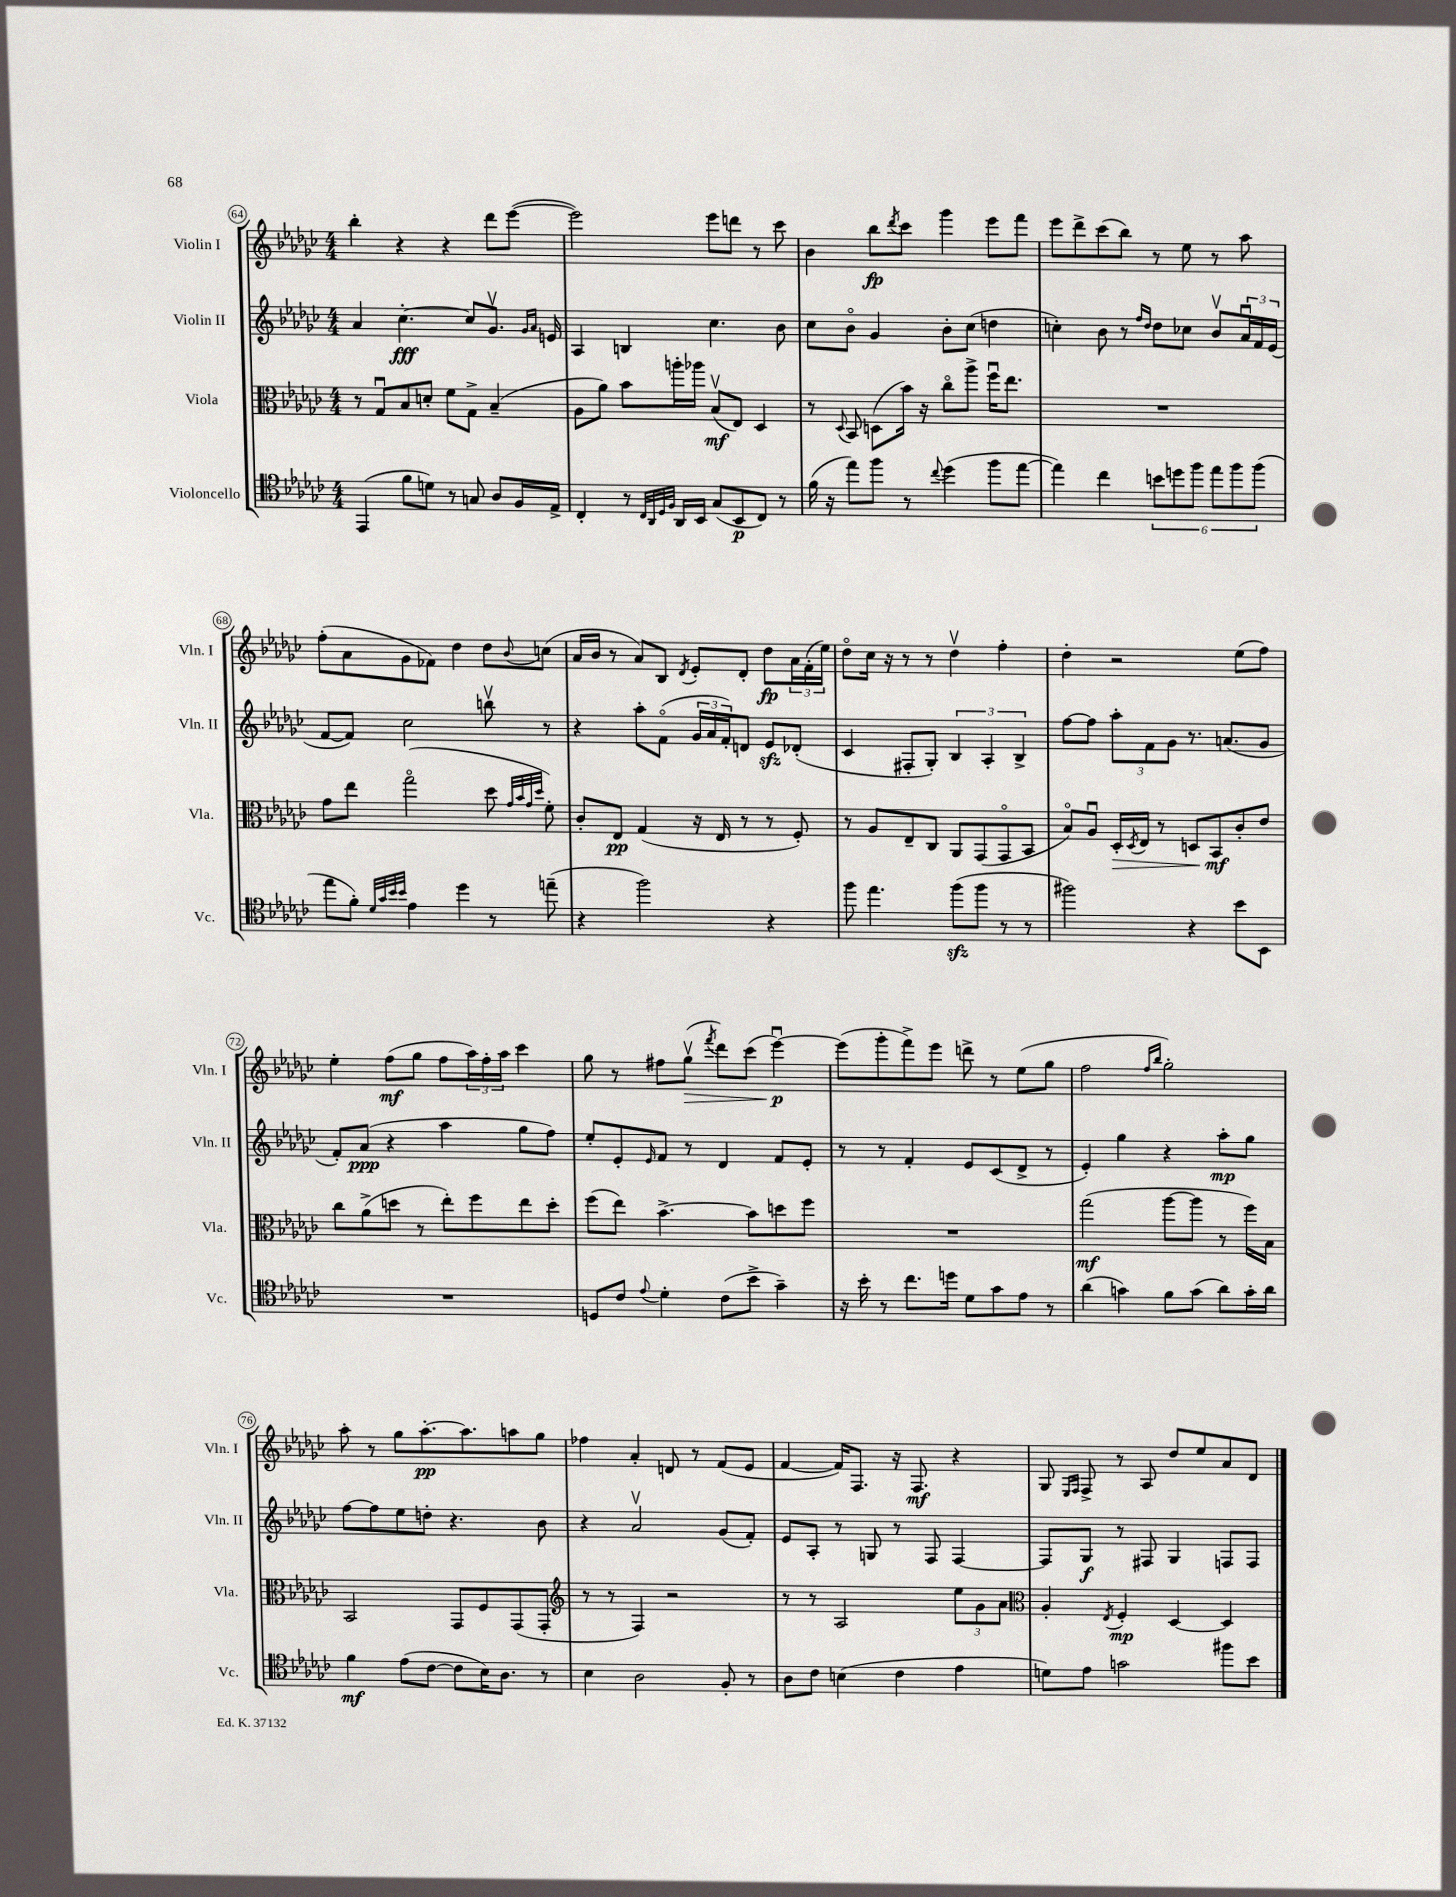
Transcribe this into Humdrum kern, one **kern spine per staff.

**kern	**kern	**kern	**kern
*staff4	*staff3	*staff2	*staff1
*clefC4	*clefC3	*clefG2	*clefG2
*k[b-e-a-d-g-c-]	*k[b-e-a-d-g-c-]	*k[b-e-a-d-g-c-]	*k[b-e-a-d-g-c-]
*M4/4	*M4/4	*M4/4	*M4/4
(4EE-/	8r	4a-/	4bb-'\
.	8G-u/L	.	.
8f\L	8B-/	[4.cc-'\	4r
8d\J)	8d'/J	.	.
8r	8f\L	.	4r
8G/	8G-^\J	8cc-/]L	.
8A-/L	(4B-~/	8.g-v/J	8ddd-\L
16F/L	.	.	([8eee-\J
.	.	16qqg-/LL	.
.	.	16qqa-/JJ	.
16E-^/JJ	.	16e/	.
=	=	=	=
4C-'/	8A-\L	4A-/	2eee-\])
.	8a-\J)	.	.
8r	8b-\L	4B/	.
32qqC-/LLL	.	.	.
32qqAA-/	.	.	.
32qqD-/	.	.	.
32qqF/JJJ	.	.	.
16AA-/LL	16aa'\L	.	.
16BB-/JJ	16aa-\JJ	.	.
(8G-/L	(8B-v/L	4.cc-\	8eee-\L
8BB-/	8E-/J)	.	8ddd\J
8C-/J)	4D-/	.	8r
8r	.	8b-\	8ccc-\
=	=	=	=
(16f\	8r	8cc-\L	4b-\
16r	.	.	.
.	8qqD-/	.	.
8ee-\L)	8BB-/	8b-o\J	.
8ff\J	(8D\L	4g-/	8bb-\L
.	.	.	8qddd-/
8r	16b-\Jk)	.	8ccc-\J
.	16r	.	.
8qqcc-/	.	.	.
(4dd-\	8cc-o\L	8b-'\L	4ggg-\
.	8aa-^\J	(8cc-\J	.
8ff\L	16ffu\LK	4dd\	8eee-\L
.	8.ee-\J	.	.
[8ee-\J	.	.	8fff\J
=	=	=	=
4ee-\])	1r	4cc'\)	8eee-\L
.	.	.	8ddd-^\
4cc-\	.	8b-\	(8ccc-\
.	.	8r	8bb-\J)
.	.	16qqff/LL	.
.	.	16qqdd-/JJ	.
12b\L	.	8dd-\L	8r
12dd\	.	.	.
.	.	8cc-\J	8ee-\
12ff\J	.	.	.
12ee-\L	.	8b-v/L	8r
12ff\	.	.	.
.	.	24a-u/L	8aa-\
(12ff\J	.	24f/	.
.	.	(24e-/JJ	.
=	=	=	=
8ee-\L	8g-\L	[8f/L	(8ff'\L
8f'\J)	8ee-\J	8f/]J)	8a-\
32qqd-/LLL	.	.	.
32qqg-/	.	.	.
32qqb-/	.	.	.
32qqb-/JJJ	.	.	.
4e-\	(2gg-o\	2cc-\	8g-\
.	.	.	8f-\J)
4dd-\	.	.	4dd-\
8r	8dd-\	8bbv\	8dd-\L
.	32qqg-/LLL	.	.
.	32qqb-/	.	.
.	32qqg-/	.	.
.	32qqdd-/JJJ	.	8qqb-/
(8ee~\	8f'\)	8r	(8cc\J
=	=	=	=
4r	8c-'/L	4r	16a-/LL
.	.	.	16b-/JJ
.	8E-/J	.	8r
2ff\)	(4G-/	8aa-'\L	8a-/L)
.	.	(8fo\J	8B-/J
.	.	.	8qd-/
.	16r	24g-/LL	8e-'/L
.	.	24a-/	.
.	16E-/	.	.
.	.	24f'/J)	.
.	8r	8d/J	8d-'/J
4r	8r	8e-/L	8dd-\L
.	8F'/)	(8d-'/J	24a-\L
.	.	.	(24f'\
.	.	.	24ee-\JJ)
=	=	=	=
8ff\	8r	4c-/	8dd-o\L
4.ee-\	8A-/L	.	16cc-\Jk
.	.	.	16r
.	8E-~/	8F#'/L	8r
.	8C-/J	8G-'/J)	8r
(8ff\L	8AA-/L	6B-/	4dd-v\
8ff\J	(8GG-/	.	.
.	.	6A-'/	.
8r	8GG-o/	.	4ff'\
.	.	6B-^/	.
8r	8BB-/J	.	.
=	=	=	=
2ff#\)	8B-o/L)	[8ff\L	4dd-'\
.	8A-u/J	8ff\]J	.
.	16D-'/LL	12aa-'\L	2r
.	8qD-/	.	.
.	16E-/JJ	.	.
.	.	12f\	.
.	8r	.	.
.	.	12g-\J	.
4r	8D/L	8.r	.
.	8BB-/	.	.
.	.	(8.a/L	.
8b-\L	8c-'/	.	(8ee-\L
8BB-\J	8e-/J	8g-/J	8ff\J)
=	=	=	=
1r	8cc-\L	8f'/L)	4ee-'\
.	(8a-^\	(8a-/J	.
.	8dd\J	4r	(8ff\L
.	8r	.	8gg-\J
.	8ee-'\L)	4aa-\	8ff\L
.	8ff\	.	24aa-\L)
.	.	.	24ff'\
.	.	.	24aa-\JJ
.	8ee-\	8gg-\L	4ccc-\
.	8dd'\J	8ff\J)	.
=	=	=	=
8D/L	(8ff\L	8ee-'/L	8gg-\
8c-/J	8ee-\J)	8e-'/	8r
8qqe-/	.	16qqe-/	.
4d-'\	[4.b-^\	8f/J	8ff#\L
.	.	8r	(8gg-v\J
.	.	.	8qfff/
(8c-\L	.	4d-/	8ddd-\L)
8b-^\J	8b-\]L	.	(8ccc-\J
4g-~\)	8dd\	8f/L	[4eee-u\)
.	8ff\J	8e-'/J	.
=	=	=	=
16r	1r	8r	(8eee-\]L
16b-'\	.	.	.
8r	.	8r	8ggg-'\
8.cc-\L	.	4f'/	8fff^\)
.	.	.	8eee-\J
16dd\Jk	.	.	.
8d-\L	.	8e-/L	8ddd^\
8g-\	.	(8c-/	8r
8e-\J	.	8d-^/J	(8ee-\L
8r	.	8r	8gg-\J
=	=	=	=
(4a-\	(2gg-\	4e-'/)	2ff\
4g\)	.	4gg-\	.
.	.	.	16qqff/LL
.	.	.	16qqbb-/JJ
8f\L	[8aa-\L	4r	2gg-'\)
(8g\J	8aa-\]J	.	.
8a-\L)	8r	8aa-'\L	.
16g'\L	16ff\LL)	8gg-\J	.
16a-\JJ	16B-\JJ	.	.
=	=	=	=
4f\	2BB-/	[8ff\L	8aa-'\
.	.	8ff\]	8r
(8e-\L	.	8ee-\	8gg-\L
[8c-\J	.	8dd'\J	[8.aa-'\
8c-\]L	8GG-/L	4.r	.
.	.	.	8.aa-\]
16B-\K)	8F/	.	.
8.A-\J	.	.	.
.	(8GG-/	.	8aa\
8r	8GG-'/J	8b-\	8gg-\J
=	=	=	=
*	*clefG2	*	*
4B-\	8r	4r	4ff-\
.	8r	.	.
2A-\	4F/)	2a-v/	4a-'/
.	2r	.	8d/
.	.	.	8r
8F'/	.	(8g-/L	(8f/L
8r	.	8f'/J)	8e-/J
=	=	=	=
8A-\L	8r	8e-/L	[4f/
8c-\J	8r	8A-'/J	.
(4B\	2A-/	8r	16f/]LK)
.	.	.	8.F/J
.	.	8G/	.
4c-\	.	8r	16r
.	.	.	8.F/
.	.	8F/	.
4e-\	12ee-\L	[4F/	4r
.	12g-\	.	.
.	12a-\J	.	.
=	=	=	=
*	*clefC3	*	*
8d\L)	4A-'/	8F/]L	8G-/
.	.	.	16qqE-/LL
.	.	.	16qqF/JJ
8e-\J	.	8G-/J	8F^/
.	8qE-/	.	.
2g\	4F'/	8r	8r
.	.	8F#/	8A-/
.	[4D-/	4G-/	8dd-/L
.	.	.	8ee-/
8ff#\L	4D-/]	8F/L	8a-/
8b-\J	.	8F/J	8d-/J
==	==	==	==
*-	*-	*-	*-
